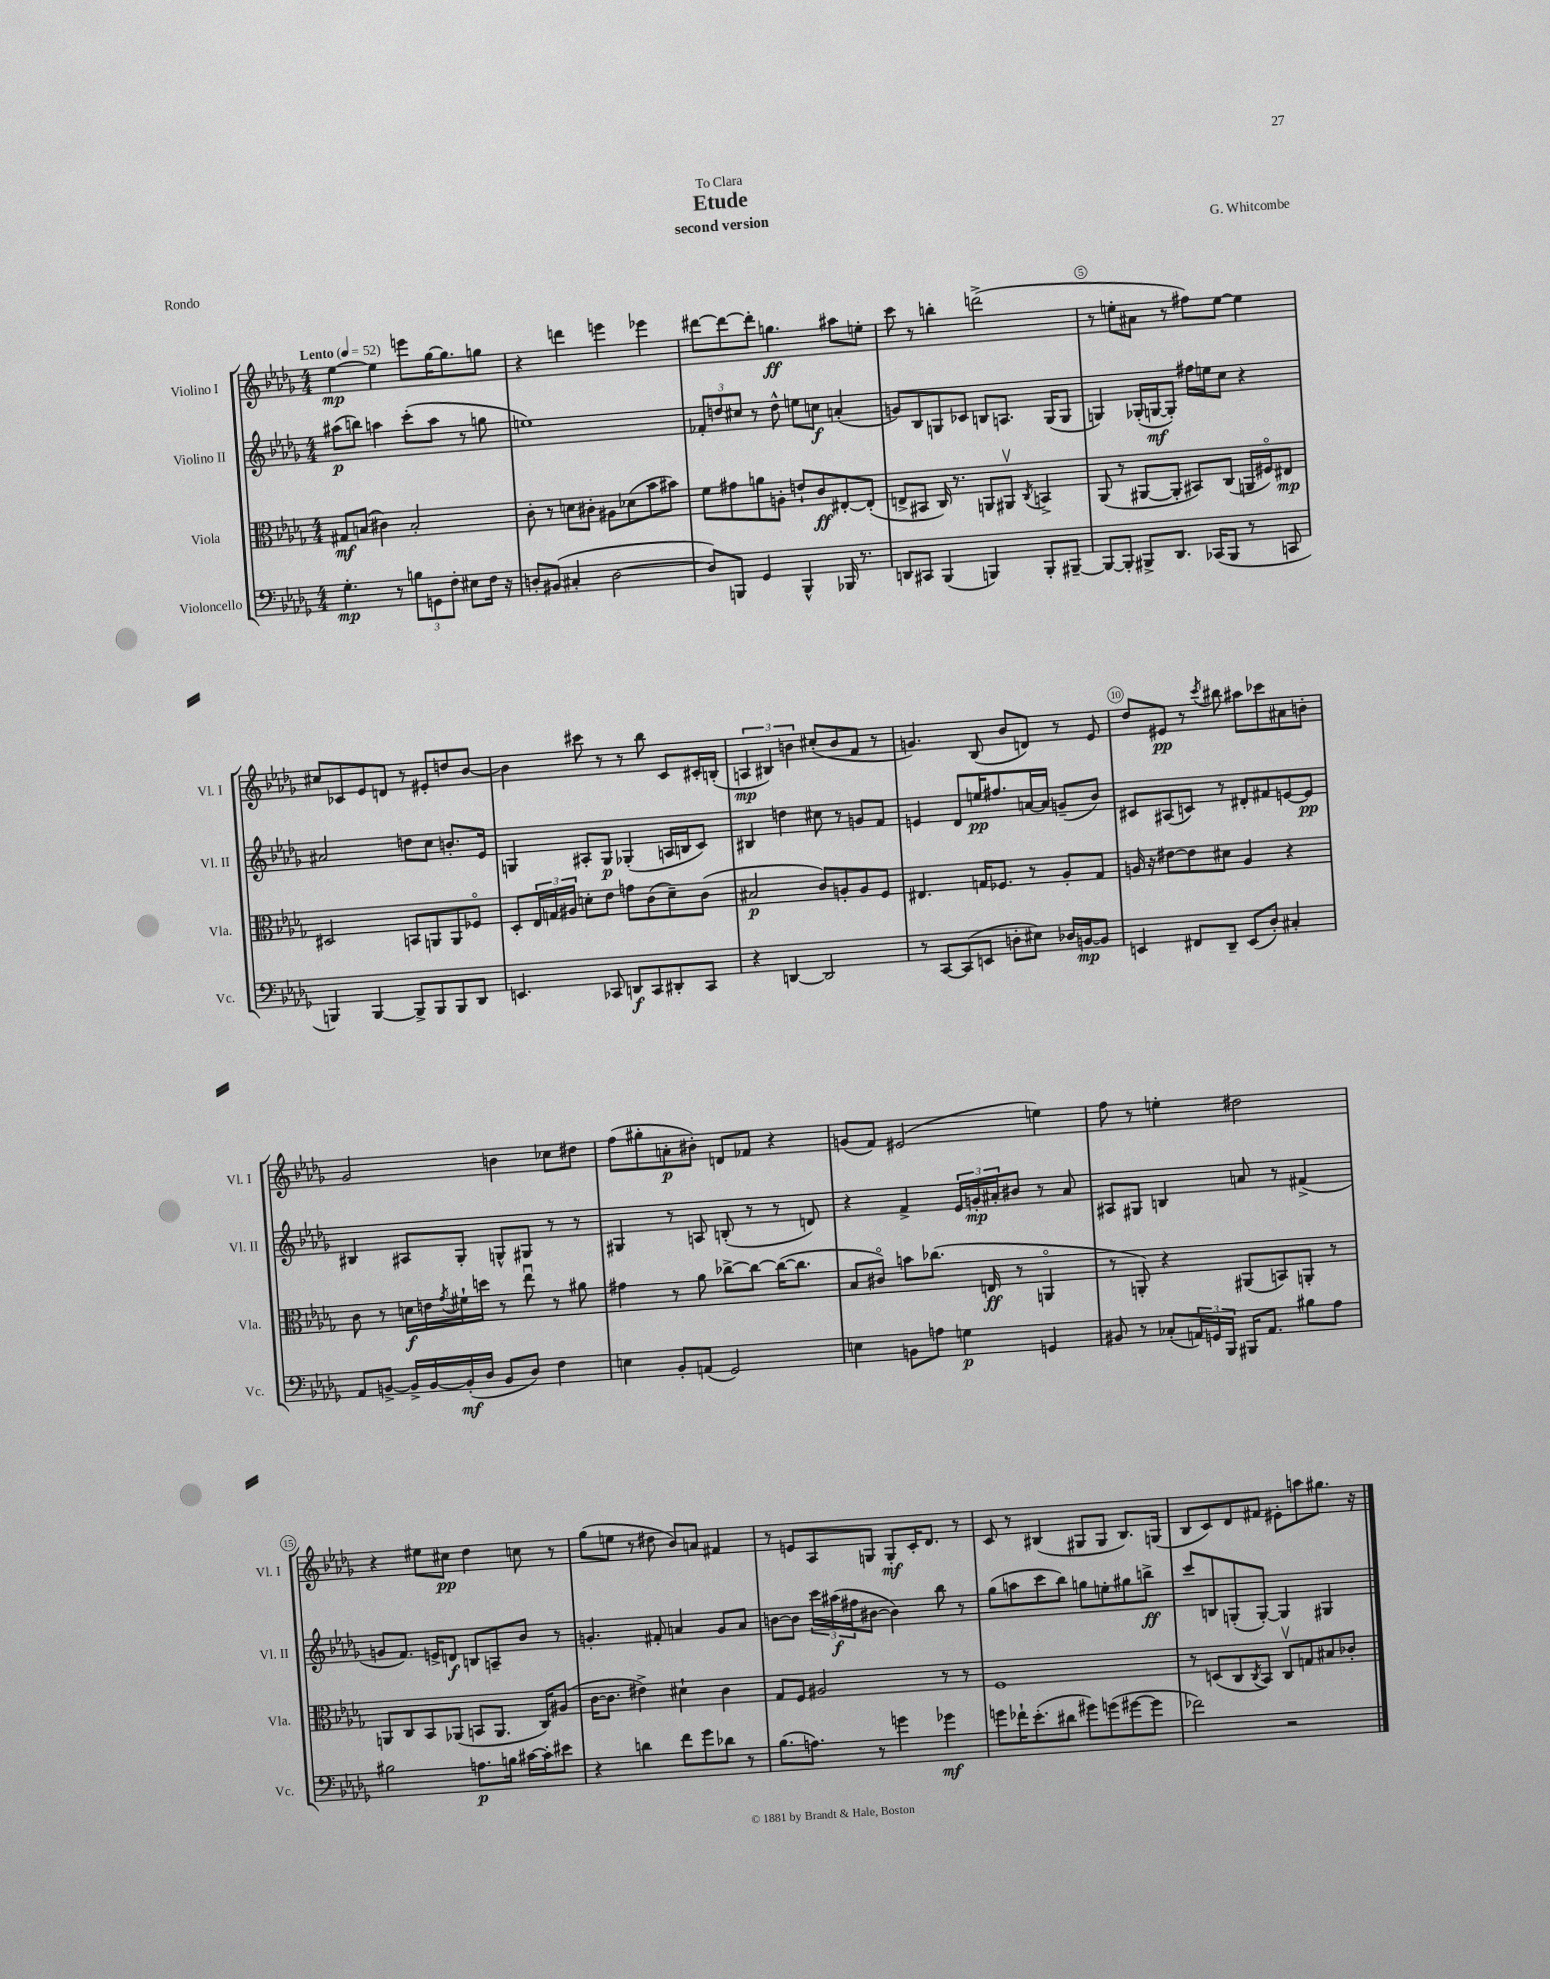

**kern	**kern	**kern	**kern
*staff4	*staff3	*staff2	*staff1
*clefF4	*clefC3	*clefG2	*clefG2
*k[b-e-a-d-g-]	*k[b-e-a-d-g-]	*k[b-e-a-d-g-]	*k[b-e-a-d-g-]
*M4/4	*M4/4	*M4/4	*M4/4
*MM52	*MM52	*MM52	*MM52
4.G-'\	8G#/L	(8aa#\L	[4ee-\
.	(8B/J	8bb\J)	.
.	4c#\)	4aa\	4ee-\]
8r	.	.	.
12B\L	2B'/	(8ccc'\L	8eee\L
12GG\	.	.	.
.	.	8aa\J	[16gg-\K
12F'\J	.	.	.
.	.	.	8.gg-\]
8E#\L	.	8r	.
16F\Jk	.	8gg\	8gg\J
16r	.	.	.
=	=	=	=
8D'/L	8c'\	1ee)	4r
(8BB#/J	8r	.	.
4C#'/	8d\L	.	4ddd\
.	8c#'\J	.	.
[2D\	8A#\L	.	4eee\
.	(8d-\	.	.
.	8b-\	.	4eee-\
.	8b#\J)	.	.
=	=	=	=
8D/]L)	8f\L	12f-'/L	[8ddd#\L
.	.	12dd/	.
8BBB/J	8g#\	.	8ddd#\_
.	.	12cc#/J	.
4GG-/	8a\	8r	8ddd#'\]J
.	8A'\J	8dd^^\	4.gg\
4BBB^^/	8e`/L	8ee\L	.
.	8c/	8cc\J	.
16BBB-/	[8E#'/	(4a'/	8aa#\L
8.r	.	.	.
.	(8E#'/]J	.	8ee'\J
=	=	=	=
8DD/L	8E^/L	8g/L)	8ccc\
8CC#/J	8BB#/J	8B-/	8r
(4BBB-/	16C/)	8G/	4bb'\
.	8.r	.	.
.	.	8c-/J	.
4BBB/)	8AA/L	8B/L	(2ddd^\
.	8AA#v/J	8.A/J	.
.	8qC/	.	.
8BBB'/L	4BB^/	.	.
.	.	(16G/LK	.
[8BBB#~/J	.	8G/J	.
=	=	=	=
8BBB#/_L	(8AA-/	4G/)	8r
8BBB#'/]J	8r	.	8ee'\L
8BBB#^/L	[8AA#/L	(16G-'/LL	8a#\J
.	.	[16G/J	.
8.DD-/J	8AA#'/]J	8G'/]J)	8r
.	8BB#/L)	16ff#\LL	8ff#\L)
(16CC-/LK	.	16ee\J	.
8BBB#/J	(8C/J	8cc\J	[8ee\J
8r	16AA/LL	4r	4ee\]
.	16F#o/J)	.	.
8CC/	8E#/J	.	.
=	=	=	=
4BBB/)	2D#/	2a#/	8cc#/L
.	.	.	8c-/
[4BBB/	.	.	8e-/
.	.	.	8d/J
8BBB^/]L	8BB/L	8dd\L	8r
8BBB/	8AA/	8cc\J	8e#'/L
8BBB/	8AA/	8.b'/L	8dd/
8DD-/J	8F-o/J	.	[8b-/J
.	.	16e-/Jk	.
=	=	=	=
4.EE/	8D-'/L	4G/	4b-\]
.	24E-/L	.	.
.	24G/	.	.
.	24A#/JJ	.	.
.	8d'\L	8A#'/L	8ccc#\
8CC-/	8e-\J	8G/J	8r
8DD/L	8g\L	(4G-'/	8r
8CC-/	(8c\	.	8bb-\
8DD#'/	8d~\)	16A/LL	8c/L
.	.	16B/J	.
8CC-/J	(8c\J	8c/J)	16c#'/L
.	.	.	(16B'/JJ
=	=	=	=
4r	2B#/	4B#/	6A/
.	.	.	6B#/)
[4DD/	.	4dd\	.
.	.	.	6b\
2DD/]	8c/L)	8cc#\	(8cc#'/L
.	8A'/	8r	8b/
.	8A/	8g/L	8f/J
.	8F/J	8f/J	8r
=	=	=	=
8r	4.E#/	4e/	4.g/)
[8CC/L	.	.	.
(8CC/]	.	8d-/L	.
8EE/J	16G/LK	16ee/K	(8B-/
.	8.F-/J	8.ff#/	.
8D'\L	.	.	8b-/L
8E#\J)	8r	[16a/L	8d/J)
.	.	16a/]JJ	.
16D-/LL	8A-'/L	(8g~/L	8r
[16BB/J	.	.	.
8BB/]J	8G/J	8b-/J)	8e-/
=	=	=	=
4EE/	16A/	8c#/L	8dd-/L
.	16r	.	.
.	[8e#\L	(8A#/	8e#/J
8FF#/L	8e#\]	8c/J)	8r
.	.	.	8qccc/
8DD-~/J	8d#\J	8r	8bb#\
(8EE/L	4A/	8d#'/L	8aa#\L
8D-'/J)	.	8f#/	8ccc-\
4C#'/	4r	[8e/	8a#\
.	.	8e/]J	8b'\J
=	=	=	=
8AA-/L	8c\	4B#/	2g-/
[8BB^/J	8r	.	.
16BB^/]LL	16d\LL	8A#/L	.
[16BB/	16e\	.	.
.	8qg-/	.	.
(16BB'/]	16f#`\	8G-'/J	.
16D-/JJ	16dd\JJ	.	.
8BB/L	8r	8G^^/L	4b\
8D-/J)	8ee-u\	8G#/J	.
4F\	8r	8r	8cc-\L
.	8a#\	8r	8dd#\J
=	=	=	=
4E\	4g#\	4G#/	(8ff\L
.	.	.	8gg#'\
8BB-'/L	8r	8r	8a'\
(8AA/J	8a-\	8A/	8b#'\J)
2GG-/)	[8cc-^\L	(8B'/	8d/L
.	8cc-\_J	8r	8f-/J
.	(16cc-\_LK	8r	4r
.	8.cc-\]J	.	.
.	.	8d/)	.
=	=	=	=
4E\	8B-/L	4r	(8g/L
.	8c#o/J)	.	8f/J)
8BB\L	8b\L	4f^/	(2e#/
8A\J	(8.cc-\J	.	.
4G\	.	24e-/LL	.
.	.	24g'/	.
.	16E/	.	.
.	.	24a#'/J	.
.	8r	8b#/J	.
4GG/	4AAo/	8r	4ee\)
.	.	8a#/	.
=	=	=	=
8BB#/	8r	8A#/L	8ff\
8r	8AA'/)	8G#/J	8r
(8C-'/L	4r	4B/	4ee'\
24AA/L)	.	.	.
24GG/	.	.	.
24BBB-/JJ	.	.	.
16BBB#/LK	(8AA#/L	8a/	2dd#\
8.AA/J	.	.	.
.	8BB/)	8r	.
8B#\L	8AA'/J	(4f#^/	.
8A-\J	8r	.	.
=	=	=	=
2B#\	8AA/L	8g/L	4r
.	8C/	8.f/J)	.
.	8BB-/	.	8ee#\L
.	.	16e^/LK	.
.	(8AA-/J	8d/J	8cc#\J
8.A\L	8BB/L	8B/L	4dd-\
.	8.AA-/J	8A~/	.
16B\Jk	.	.	.
[16c#\LL	.	8b-/J	8cc\
16c#'\]J	16C/LK)	.	.
8e#\J	(8A#/J	8r	8r
=	=	=	=
4r	[16c\LK	4.g'/	(8gg-\L
.	8.c\]J	.	.
.	.	.	8ee\J
4d\	4e#^\)	.	8r
.	.	8f#'/	8dd#\
8f\L	4d#`\	4a/	8b-/L)
8g-\	.	.	8a/J
8d-\J	4c\	8g/L	4f#/
8r	.	8a/J	.
=	=	=	=
(8.B-\L	8G-/L	[8b\L	8r
.	8F/J	8b\]J	8e/L
8.A\J)	.	.	.
.	2A#/	24ccc\LL	8A-/
.	.	(24aa#\	.
.	.	24ff#\J	.
8r	.	[8b#\J	8G/J
4g\	.	4b#\])	8G'/L
.	.	.	16c'/K
.	.	.	8.d-/J
4g-\	8r	8bb-\	.
.	8r	8r	8r
=	=	=	=
8g\L	1F	(8gg-\L	8c/
16f-`\K	.	8aa\	8r
(8.e-'\	.	.	.
.	.	8ccc\	(4B#/
8d#\J	.	8bb-\J)	.
8g#\L)	.	8gg\L	8G#/L
(8g\	.	8ee'\	8G#/J
[8g#\	.	8gg#\	8.B#/L)
8g#\]J	.	8bb^\J	.
.	.	.	(16G/Jk
=	=	=	=
2f-\)	8r	8ccc/L	8B-/L
.	(8D/L	8B/	8c/)
.	8C/	(8G'/	8d-/
.	8qC/	.	.
.	8BB-/J)	[8G'/J)	8f#/J
2r	8Cv/L	4G/]	8e#'\L
.	8G/	.	8aa\
.	8B#/	4G#/	8.gg#\J
.	8c-'/J	.	.
.	.	.	16r
==	==	==	==
*-	*-	*-	*-
